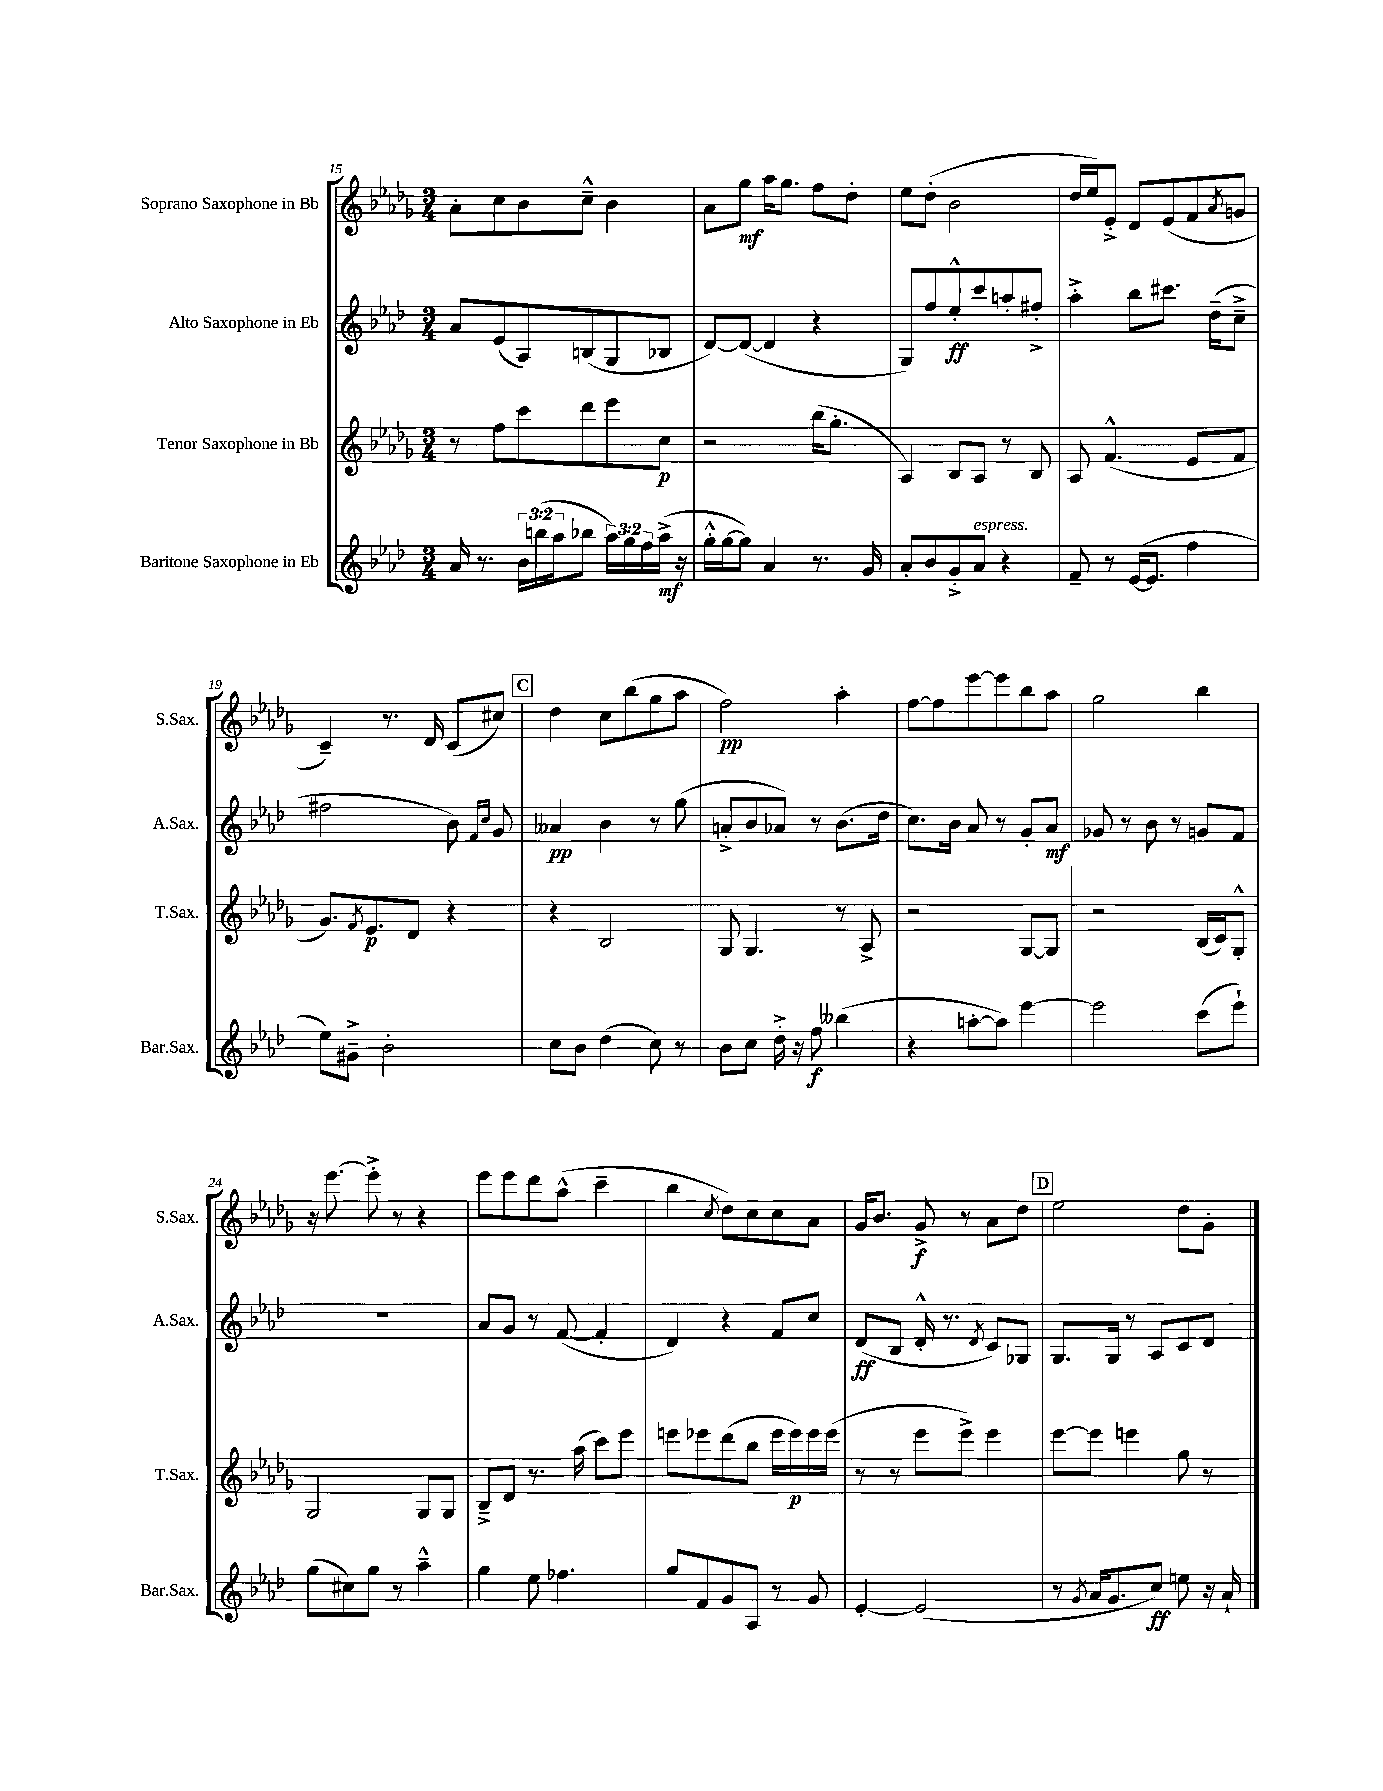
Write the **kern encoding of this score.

**kern	**dynam	**kern	**dynam	**kern	**dynam	**kern	**dynam
*part4	*part4	*part3	*part3	*part2	*part2	*part1	*part1
*staff4	*staff4	*staff3	*staff3	*staff2	*staff2	*staff1	*staff1
*I"Baritone Saxophone in Eb	*	*I"Tenor Saxophone in Bb	*	*I"Alto Saxophone in Eb	*	*I"Soprano Saxophone in Bb	*
*I'Bar.Sax.	*	*I'T.Sax.	*	*I'A.Sax.	*	*I'S.Sax.	*
*clefG2	*	*clefG2	*	*clefG2	*	*clefG2	*
*k[b-e-a-d-]	*	*k[b-e-a-d-g-]	*	*k[b-e-a-d-]	*	*k[b-e-a-d-g-]	*
*M3/4	*	*M3/4	*	*M3/4	*	*M3/4	*
=15	=15	=15	=15	=15	=15	=15	=15
16a-/	.	8r	.	8a-/L	.	8a-'\L	.
8.r	.	.	.	.	.	.	.
.	.	8ff\L	.	(8e-/	.	8cc\	.
24b-\LL	.	8ccc\	.	8A-/)	.	8b-\	.
(24bbn\	.	.	.	.	.	.	.
24aa-\J	.	.	.	.	.	.	.
8bb-X\J	.	8ddd-\	.	(8Bn/	.	8cc~^^\J	.
24aa-\LL)	.	8eee-\	.	8G/	.	4b-\	.
24gg\	.	.	.	.	.	.	.
24ff\	.	.	.	.	.	.	.
(16aa-^\JJ	mf	8cc\J	p	8B-X/J	.	.	.
16r	.	.	.	.	.	.	.
=16	=16	=16	=16	=16	=16	=16	=16
16gg'^^\LL	.	2r	.	[8d-/L)	.	8a-\L	.
[16gg\J	.	.	.	.	.	.	.
8gg\J])	.	.	.	(8d-/J_	.	8gg-\J	mf
4a-/	.	.	.	4d-/]	.	16aa-\KL	.
.	.	.	.	.	.	8.gg-\J	.
8.r	.	(16bb-\KL	.	4r	.	8ff\L	.
.	.	8.gg-'\J	.	.	.	.	.
.	.	.	.	.	.	8dd-'\J	.
16g/	.	.	.	.	.	.	.
=17	=17	=17	=17	=17	=17	=17	=17
8a-'/L	.	4A-/)	.	8G/L)	.	8ee-\L	.
8b-/	.	.	.	8ff/	.	(8dd-'\J	.
8g'^/	.	8B-/L	.	8ee-'^^/	ff	2b-\	.
!LO:TX:a:i:t=espress.	!	!	!	!	!	!	!
8a-/J	.	8A-/J	.	8ccc/	.	.	.
4r	.	8r	.	8aan'/	.	.	.
.	.	8B-/	.	8ff#X'^/J	.	.	.
=18	=18	=18	=18	=18	=18	=18	=18
8f~/	.	8A-/	.	4aa-'^\	.	16dd-/LL	.
.	.	.	.	.	.	16ee-/J)	.
8r	.	(4.f^^/	.	.	.	8e-'^/J	.
([16e-/KL	.	.	.	8bb-\L	.	8d-/L	.
8.e-/J]	.	.	.	.	.	.	.
.	.	.	.	8.ccc#X\J	.	(8e-/	.
4ff\	.	8e-/L	.	.	.	8f/	.
.	.	.	.	(16dd-~\KL	.	.	.
.	.	.	.	.	.	8qa-/	.
.	.	8f/J	.	8cc~^\J	.	8gn/J	.
!!LO:LB:g=z
=19	=19	=19	=19	=19	=19	=19	=19
8ee-\L)	.	8.g-/L)	.	2ff#X\	.	4c~/)	.
8g#X~^\J	.	.	.	.	.	.	.
.	.	8qf/	.	.	.	.	.
.	.	8.e-/	p	.	.	.	.
2b-'\	.	.	.	.	.	8.r	.
.	.	8d-/J	.	.	.	.	.
.	.	.	.	.	.	16d-/	.
.	.	4r	.	8b-\)	.	(8c/L	.
.	.	.	.	16qqf/LL	.	.	.
.	.	.	.	16qqcc/JJ	.	.	.
.	.	.	.	8g/	.	8cc#X/J)	.
!!LO:REH:place=s1:t=C
=20	=20	=20	=20	=20	=20	=20	=20
8cc\L	.	4r	.	4a--X/	pp	4dd-\	.
8b-\J	.	.	.	.	.	.	.
(4dd-\	.	2B-/	.	4b-\	.	8cc\L	.
.	.	.	.	.	.	(8bb-\	.
8cc\)	.	.	.	8r	.	8gg-\	.
8r	.	.	.	(8gg\	.	8aa-\J	.
=21	=21	=21	=21	=21	=21	=21	=21
8b-\L	.	8G-/	.	8an'^/L	.	2ff\)	pp
8cc\J	.	4.G-/	.	8b-/	.	.	.
16dd-'^\	.	.	.	8a-X/J)	.	.	.
16r	.	.	.	.	.	.	.
8ff\	f	.	.	8r	.	.	.
(4bb--X\	.	8r	.	(8.b-\L	.	4aa-'\	.
.	.	8A-^/	.	.	.	.	.
.	.	.	.	16dd-\Jk	.	.	.
=22	=22	=22	=22	=22	=22	=22	=22
4r	.	2r	.	8.cc\L)	.	[8ff\L	.
.	.	.	.	.	.	8ff\]	.
.	.	.	.	16b-\Jk	.	.	.
[8aan'\L	.	.	.	8a-/	.	[8eee-\	.
8aa\J])	.	.	.	8r	.	8eee-\]	.
[4eee-\	.	[8G-/L	.	8g'/L	.	8bb-\	.
.	.	8G-/J]	.	8a-/J	mf	8aa-\J	.
=23	=23	=23	=23	=23	=23	=23	=23
2eee-\]	.	2r	.	8g-X/	.	2gg-\	.
.	.	.	.	8r	.	.	.
.	.	.	.	8b-\	.	.	.
.	.	.	.	8r	.	.	.
(8ccc\L	.	(16B-/LL	.	8gn/L	.	4bb-\	.
.	.	16c/J)	.	.	.	.	.
8eee-`\J)	.	8G-'^^/J	.	8f/J	.	.	.
!!LO:LB:g=z
=24	=24	=24	=24	=24	=24	=24	=24
(8gg\L	.	2G-/	.	2.r	.	16r	.
.	.	.	.	.	.	[8.eee-\	.
8cc#X\)	.	.	.	.	.	.	.
8gg\J	.	.	.	.	.	8eee-'^\]	.
8r	.	.	.	.	.	8r	.
4aa-~^^\	.	8G-/L	.	.	.	4r	.
.	.	8G-/J	.	.	.	.	.
=25	=25	=25	=25	=25	=25	=25	=25
4gg\	.	8B-~^/L	.	8a-/L	.	8eee-\L	.
.	.	8d-/J	.	8g/J	.	8eee-\	.
8ee-\	.	8.r	.	8r	.	8ddd-\	.
4.ff-X\	.	.	.	([8f/	.	(8aa-^^\J	.
.	.	(16aa-\	.	.	.	.	.
.	.	8ccc\L)	.	4f'/]	.	4ccc~\	.
.	.	8eee-\J	.	.	.	.	.
=26	=26	=26	=26	=26	=26	=26	=26
8gg/L	.	8eeen\L	.	4d-/)	.	4bb-\	.
8f/	.	8eee-X\	.	.	.	.	.
.	.	.	.	.	.	8qcc/	.
8g/	.	(8ddd-\	.	4r	.	8dd-\L)	.
8A-/J	.	8bb-\J	.	.	.	8cc\	.
8r	.	16eee-\LL	.	8f/L	.	8cc\	.
.	.	16eee-\)	p	.	.	.	.
8g/	.	16eee-\	.	8cc/J	.	8a-\J	.
.	.	(16eee-\JJ	.	.	.	.	.
=27	=27	=27	=27	=27	=27	=27	=27
[4e-'/	.	8r	.	(8d-/L	ff	16g-/KL	.
.	.	.	.	.	.	8.b-/J	.
.	.	8r	.	8B-/J	.	.	.
(2e-/]	.	8eee-\L	.	16d-'^^/	.	8g-^/	f
.	.	.	.	8.r	.	.	.
.	.	8eee-^\J)	.	.	.	8r	.
.	.	.	.	8qd-/	.	.	.
.	.	4eee-\	.	8c/L)	.	8a-\L	.
.	.	.	.	8G-X/J	.	8dd-\J	.
!!LO:REH:place=s1:t=D
=28	=28	=28	=28	=28	=28	=28	=28
8r	.	[8eee-\L	.	8.G/L	.	2ee-\	.
8qg/	.	.	.	.	.	.	.
16a-/KL	.	8eee-\J]	.	.	.	.	.
8.g/	.	.	.	16G/Jk	.	.	.
.	.	4eeen\	.	8r	.	.	.
8cc/J)	ff	.	.	8A-/L	.	.	.
8een\	.	8gg-\	.	8c/	.	8dd-\L	.
16r	.	8r	.	8d-/J	.	8g-'\J	.
16a-`/	.	.	.	.	.	.	.
==	==	==	==	==	==	==	==
*-	*-	*-	*-	*-	*-	*-	*-
